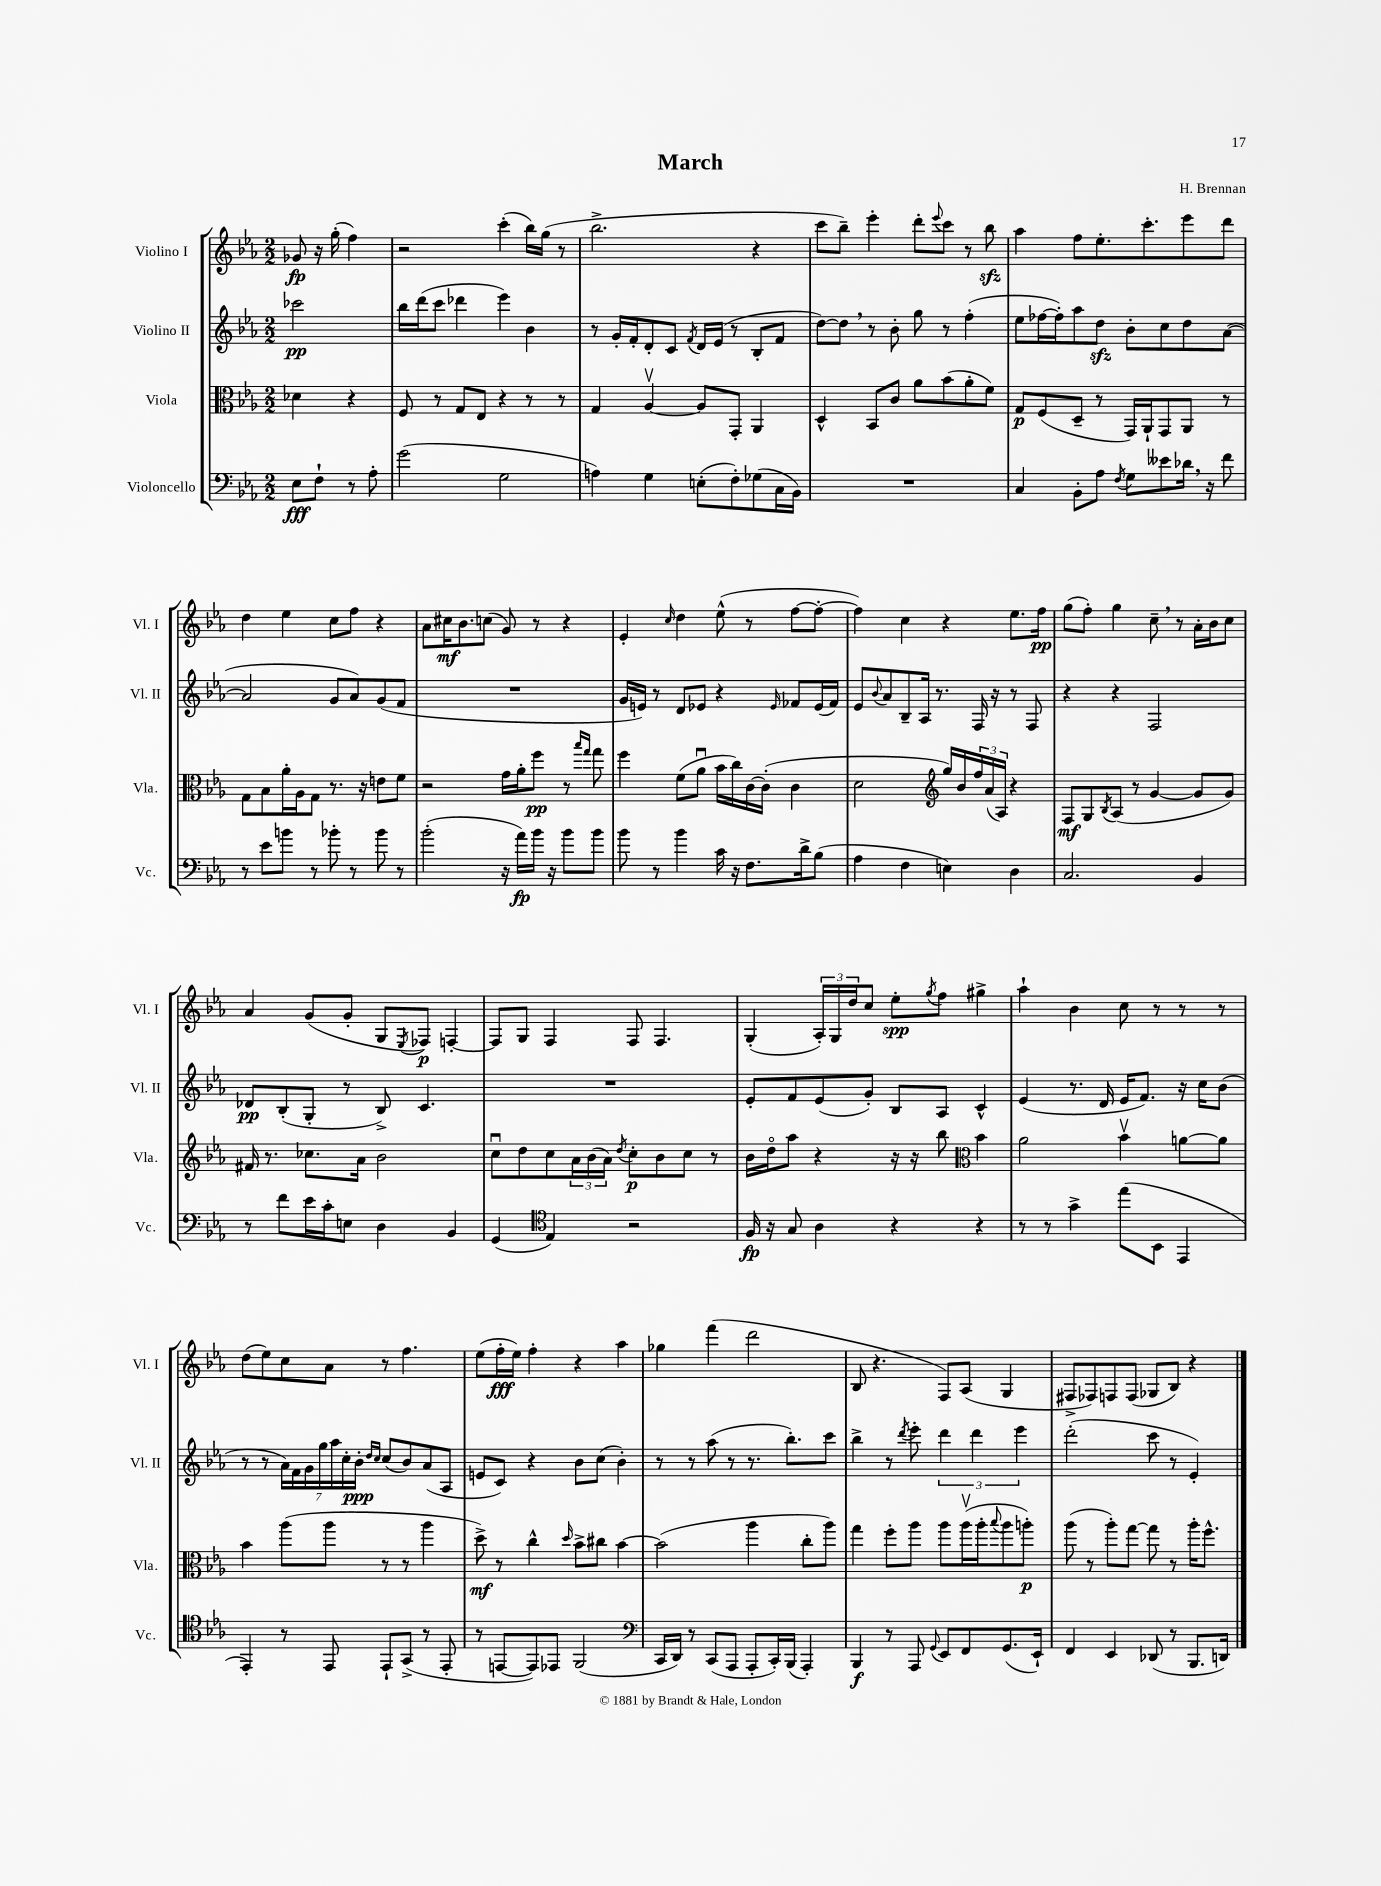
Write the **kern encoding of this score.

**kern	**kern	**kern	**kern
*staff4	*staff3	*staff2	*staff1
*clefF4	*clefC3	*clefG2	*clefG2
*k[b-e-a-]	*k[b-e-a-]	*k[b-e-a-]	*k[b-e-a-]
*M2/2	*M2/2	*M2/2	*M2/2
8E-	4d-	2ccc-	8g-
8F`	.	.	16r
.	.	.	(16gg'
8r	4r	.	4ff)
8A-'	.	.	.
=	=	=	=
(2g	8F	16bb-	2r
.	.	(16ddd	.
.	8r	8ccc	.
.	8G	4ddd-	.
.	8E-	.	.
2G	4r	4eee-)	(4ccc'
.	8r	4b-	16bb-)
.	.	.	(16gg
.	8r	.	8r
=	=	=	=
4A)	4G	8r	2.bb-^
.	.	16g'	.
.	.	16f'	.
4G	[4A-v	8d'	.
.	.	8c	.
.	.	8qf	.
(8E'	8A-]	16d	.
.	.	(16e-	.
8F')	8GG'	8r	.
(8G-	4AA-	8B-'	4r
16C	.	8f	.
16BB-)	.	.	.
=	=	=	=
1r	4D^^	[8dd)	8ccc
.	.	8dd]	8bb-~)
.	8BB-	8r	4eee-'
.	8c	8b-'	.
.	8a-	8gg	8ddd'
.	.	.	8qqeee-
.	(8b-	8r	8ccc
.	8a-'	(4ff'	8r
.	8f)	.	8bb-
=	=	=	=
4C	8G	8ee-	4aa-
.	(8F	[16ff-	.
.	.	16ff-'])	.
8BB-'	8D~	8aa-	8ff
8A-	8r	8dd	8.ee-'
8qF	.	.	.
8G	16GG)	8b-'	.
.	16AA-`	.	8.ccc'
8e--	8GG	8cc	.
16d-	8AA-	8dd	8eee-
16r	.	.	.
8f	8r	([8a-	8ddd
=	=	=	=
8r	8G	2a-]	4dd
8e-	8B-	.	.
8b	16a-'	.	4ee-
.	16A-	.	.
8r	8G	.	.
8b-'	8.r	8g	8cc
8r	.	8a-)	8ff
.	16r	.	.
8b-	8e	(8g	4r
8r	8f	8f	.
=	=	=	=
(2b-'	2r	1r	8a-
.	.	.	16cc#
.	.	.	8.b-
.	.	.	(8cc
16r	16g	.	8g)
16a-)	16a-'	.	.
16b-	8ff	.	8r
16r	.	.	.
8b-	8r	.	4r
.	16qqbb-	.	.
.	16qqgg	.	.
8b-	8gg	.	.
=	=	=	=
8b-	4ff	16g	4e-'
.	.	16e)	.
8r	.	8r	.
.	.	.	16qqcc
4b-	(8f	8d	4dd
.	8a-u	8e-	.
16c	16b-	4r	(8ee-^^
16r	16cc)	.	.
8.F	[16c	.	8r
.	(16c']	.	.
.	.	16qqe-	.
.	4c	8f-	[8ff
16d^	.	.	.
(8B-	.	(16e-	8ff'_
.	.	16f-)	.
=	=	=	=
4A-	2d	8e-	4ff])
.	.	8qqb-	.
.	.	8a-	.
4F	.	8B-~	4cc
.	.	16A-	.
.	.	8.r	.
*	*clefG2	*	*
4E)	16gg)	.	4r
.	16b-	.	.
.	24ff	16F	.
.	(24a-	.	.
.	.	16r	.
.	24A-)	.	.
4D	4r	8r	8.ee-
.	.	8F	.
.	.	.	16ff
=	=	=	=
2.C	8F	4r	(8gg
.	8G	.	8ff')
.	8qB-	.	.
.	(8A-	4r	4gg
.	8r	.	.
.	[4g	2F	8cc~
.	.	.	8r
4BB-	8g]	.	16a-'
.	.	.	16b-
.	8g)	.	8cc
=	=	=	=
8r	16f#	8d-	4a-
.	8.r	.	.
8f	.	(8B-'	.
16e-	8.cc-	8G'	(8g
16c'	.	.	.
8E	.	8r	8g'
.	16a-	.	.
4D	2b-	8B-^)	8G
.	.	.	8qE-
.	.	4.c	8F-)
4BB-	.	.	[4F'
=	=	=	=
(4GG	8ccu	1r	8F]
.	8dd	.	8G
*clefC4	*	*	*
4E-)	8cc	.	4F
.	24a-	.	.
.	(24b-	.	.
.	24a-)	.	.
.	8qdd	.	.
2r	8cc'	.	8F
.	8b-	.	4.F
.	8cc	.	.
.	8r	.	.
=	=	=	=
16F	16b-	8e-'	(4G'
16r	16ddo	.	.
8G	8aa-	8f	.
4A-	4r	(8e-	24A-')
.	.	.	24G
.	.	.	24dd
.	.	8g')	8cc
4r	16r	8B-	8ee-'
.	16r	.	.
.	.	.	8qgg
.	8bb-	8A-	8ff
*	*clefC3	*	*
4r	4b-	4c^^	4gg#^
=	=	=	=
8r	2a-	(4e-	4aa-`
8r	.	.	.
4g^	.	8.r	4b-
.	.	16d	.
(8ee-	4b-v	16e-	8cc
.	.	8.f)	.
8BB-	.	.	8r
4EE-	[8a	16r	8r
.	.	16cc	.
.	8a]	(8b-	8r
=	=	=	=
4EE-')	4b-	8r	(8dd
.	.	8r	8ee-)
8r	(8aa-	28a-)	8cc
.	.	28f	.
.	.	28g	.
.	.	28gg	.
8EE-	8aa-	.	8a-
.	.	28aa-	.
.	.	28cc'	.
.	.	28b-'	.
.	.	16qqdd	.
.	.	16qqcc	.
8EE-`	8r	(8cc	8r
(8GG^	8r	8b-)	4.ff
8r	4aa-	(8a-	.
8EE-'	.	8A-	.
=	=	=	=
8r	8dd^)	8e	(8ee-
[8EE	8r	8c)	16ff'
.	.	.	16ee-)
8EE])	4cc^^	4r	4ff'
8EE-	.	.	.
.	16qqdd	.	.
(2FF	8b-^	8b-	4r
.	8cc#	(8cc	.
.	[4b-	4b-')	4aa-
=	=	=	=
*clefF4	*	*	*
16CC	(2b-]	8r	4gg-
16DD)	.	.	.
8r	.	8r	.
(8CC	.	(8aa-	(4fff
8AAA-	.	8r	.
8AAA-'	4aa-	8.r	2ddd
16CC')	.	.	.
(16BBB-	.	8.bb-')	.
4AAA-')	8cc'	.	.
.	8aa-)	8ccc	.
=	=	=	=
4BBB-	4gg	4bb-^	8B-
.	.	.	4.r
8r	8ff'	8r	.
.	.	8qddd	.
8AAA-	8aa-	8eee-'	.
8qqGG	.	.	.
8EE-	8aa-	6ddd	8F)
8FF	(16aa-v	.	(8A-
.	.	6ddd	.
.	16aa-'	.	.
.	8qqbb-	.	.
(8.GG	8aa-	.	4G
.	.	6eee-	.
.	8aa')	.	.
16EE-`)	.	.	.
=	=	=	=
4FF	(8aa-	(2ddd'	8F#^
.	8r	.	8F-)
4EE-	8aa-')	.	8F
.	[8gg	.	(8F
(8DD-	8gg]	8ccc	8G-
8r	8r	8r	8B-)
8.BBB-	16aa-'	4e-')	4r
.	8.ff^^	.	.
16DD)	.	.	.
==	==	==	==
*-	*-	*-	*-
